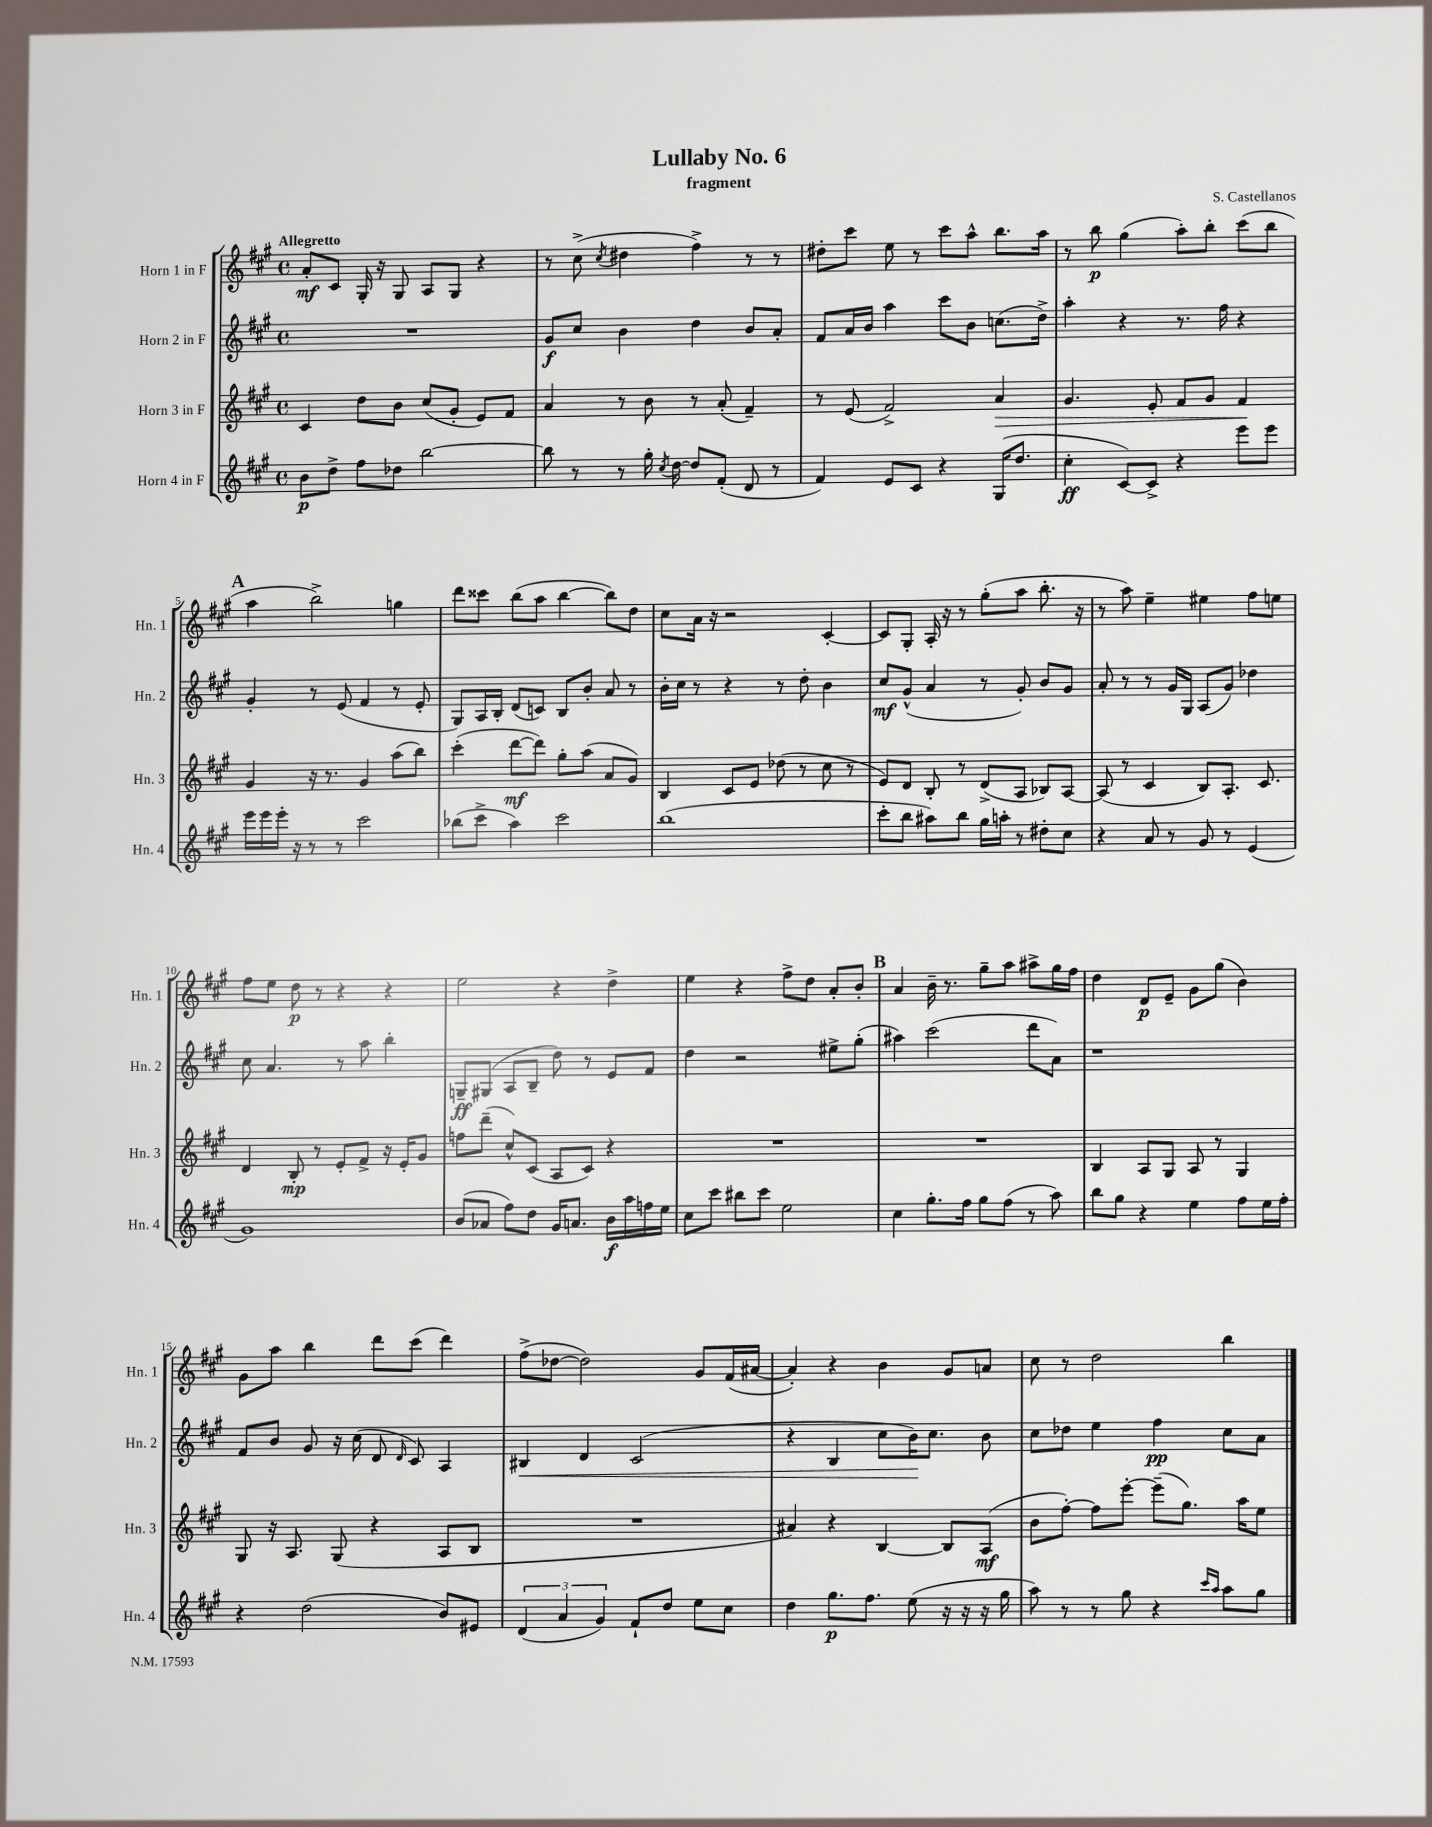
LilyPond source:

\header { title = "Lullaby No. 6" composer = "S. Castellanos" subtitle = "fragment" }
<<
\new StaffGroup <<
\new Staff = "s0" \with { instrumentName = "Horn 1 in F" shortInstrumentName = "Hn. 1" } {
    \clef treble \key a \major \defaultTimeSignature \time 4/4 \tempo "Allegretto"
    \autoBeamOff a'8[-.\mf cis'8] gis16-. r16 gis8 a8[ gis8] r4 |
    r8 cis''8->( \acciaccatura { cis''8 } dis''4 fis''4->) r8 r8 |
    dis''8[-. cis'''8] e''8 r8 cis'''8[ a''8]-^ b''8.[ a''16] |
    r8 b''8\p gis''4( a''8[-.) b''8]-. cis'''8[( b''8] |
    \mark \markup { \bold "A" } a''4 b''2->) g''4 |
    d'''8[ cisis'''8] b''8[( a''8] b''4~ b''8[) d''8] |
    cis''8[ a'16] r16 r2 cis'4~-. |
    cis'8[ gis8]-. a16-. r16 r8 gis''8[-.( a''8] b''8.-. r16 |
    r8 a''8) e''4-- eis''4 fis''8[ e''8] |
    fis''8[ e''8] d''8\p r8 r4 r4 |
    e''2 r4 d''4-> |
    e''4 r4 fis''8[-> d''8] a'8[-. b'8]-. |
    \mark \markup { \bold "B" } a'4 b'16-- r8. gis''8[-- a''8] ais''8[-> gis''16 fis''16] |
    d''4 d'8[\p e'8]-- gis'8[ gis''8]( b'4) |
    gis'8[ a''8] b''4 d'''8[ cis'''8]( d'''4) |
    fis''8[->( des''8]~ des''2) gis'8[ fis'16( ais'16]~ |
    ais'4-.) r4 b'4 gis'8[ a'8] |
    cis''8 r8 d''2 b''4 \bar "|." |
}
\new Staff = "s1" \with { instrumentName = "Horn 2 in F" shortInstrumentName = "Hn. 2" } {
    \clef treble \key a \major \defaultTimeSignature \time 4/4
    \autoBeamOff R1 |
    gis'8[\f cis''8] b'4 d''4 b'8[ a'8]-. |
    fis'8[ a'16 b'16] a''4 cis'''8[ b'8] c''8.[( d''16]->) |
    a''4-. r4 r8. fis''16 r4 |
    \mark \markup { \bold "A" } gis'4-. r8 e'8( fis'4 r8 e'8-. |
    gis8[) a16 b16]-. d'8[( c'8]) b8[ b'8]-. a'8 r8 |
    b'16[-. cis''16] r8 r4 r8 d''8-. b'4 |
    cis''8[\mf gis'8]-^( a'4 r8 gis'8-.) b'8[ gis'8] |
    a'8-. r8 r8 gis'16[ gis16] a8[( gis'8]) des''4 |
    cis''8 a'4. r8 a''8 b''4-. |
    g8[--\ff gis8]( a8[ b8]-- d''8) r8 e'8[ fis'8] |
    d''4 r2 eis''8[-> gis''8]-.( |
    \mark \markup { \bold "B" } ais''4) cis'''2( d'''8[ a'8]) |
    r1 |
    fis'8[ b'8] gis'8 r16 cis''16( d'8 \grace { d'16 } cis'8) a4 |
    bis4\< d'4 cis'2( |
    r4 b4 cis''8[ b'16\!) cis''8.] b'8 |
    cis''8[ des''8] e''4 fis''4\pp cis''8[ a'8] \bar "|." |
}
\new Staff = "s2" \with { instrumentName = "Horn 3 in F" shortInstrumentName = "Hn. 3" } {
    \clef treble \key a \major \defaultTimeSignature \time 4/4
    \autoBeamOff cis'4 d''8[ b'8] cis''8[( gis'8]-. e'8[) fis'8] |
    a'4 r8 b'8 r8 a'8-.( fis'4--) |
    r8 e'8( fis'2->) a'4\> |
    gis'4. e'8-. fis'8[ gis'8] fis'4\! |
    \mark \markup { \bold "A" } gis'4 r16 r8. gis'4 a''8[( b''8]) |
    cis'''4-.( d'''8[~\mf d'''8]) gis''8[-. a''8]( a'8[ gis'8]) |
    b4 cis'8[ e'8] des''8( r8 cis''8 r8 |
    e'8[) d'8] b8-. r8 d'8[->( a8] bes8[) a8]~ |
    a8( r8 cis'4 b8[) a8.]-. cis'8. |
    d'4 b8-.\mp r8 e'8[-. fis'8]-> r16 e'16[-. gis'8] |
    f''8[ d'''8]--( cis''8[-^) cis'8]( a8[ cis'8]) r4 |
    R1 |
    \mark \markup { \bold "B" } R1 |
    b4 a8[ gis8] a8 r8 gis4 |
    gis8 r16 a8. gis8( r4 a8[ b8] |
    R1 |
    ais'4) r4 b4~ b8[ a8]\mf( |
    b'8[ fis''8]~-.) fis''8[ e'''8]~-. e'''8[--( gis''8.]) a''16[ e''8] \bar "|." |
}
\new Staff = "s3" \with { instrumentName = "Horn 4 in F" shortInstrumentName = "Hn. 4" } {
    \clef treble \key a \major \defaultTimeSignature \time 4/4
    \autoBeamOff b'8[\p d''8]-> fis''8[ des''8] b''2~ |
    b''8 r8 r8 gis''16-. \acciaccatura { cis''8 } d''16~ d''8[ fis'8]-.( d'8 r8 |
    fis'4) e'8[ cis'8] r4 gis16[( d''8.] |
    cis''4-.\ff cis'8[~) cis'8]-> r4 e'''8[ e'''8] |
    \mark \markup { \bold "A" } e'''16[ e'''16 e'''16]-. r16 r8 r8 cis'''2 |
    bes''8[( cis'''8]-> a''4) cis'''2 |
    b''1( |
    cis'''8[-. b''8] ais''8[) b''8] gis''16[ a''16]-. r8 dis''8[-. cis''8] |
    r4 a'8 r8 gis'8 r8 e'4( |
    gis'1) |
    b'8[( aes'8] fis''8[) d''8] gis'16[ a'8.] b'16[\f a''16 f''16 e''16] |
    cis''8[ cis'''8] bis''8[ cis'''8] e''2 |
    \mark \markup { \bold "B" } cis''4 gis''8.[-. fis''16] gis''8[ fis''8]( r8 a''8) |
    b''8[ gis''8] r4 e''4 fis''8[ e''16 fis''16]-. |
    r4 d''2( b'8[) eis'8] |
    \tuplet 3/2 { d'4( a'4 gis'4) } fis'8[-! d''8] e''8[ cis''8] |
    d''4 gis''8.[\p fis''8.] e''8( r16 r16 r16 gis''16 |
    a''8) r8 r8 gis''8 r4 \grace { cis'''16[ a''16] } a''8[ gis''8] \bar "|." |
}
>>
>>
